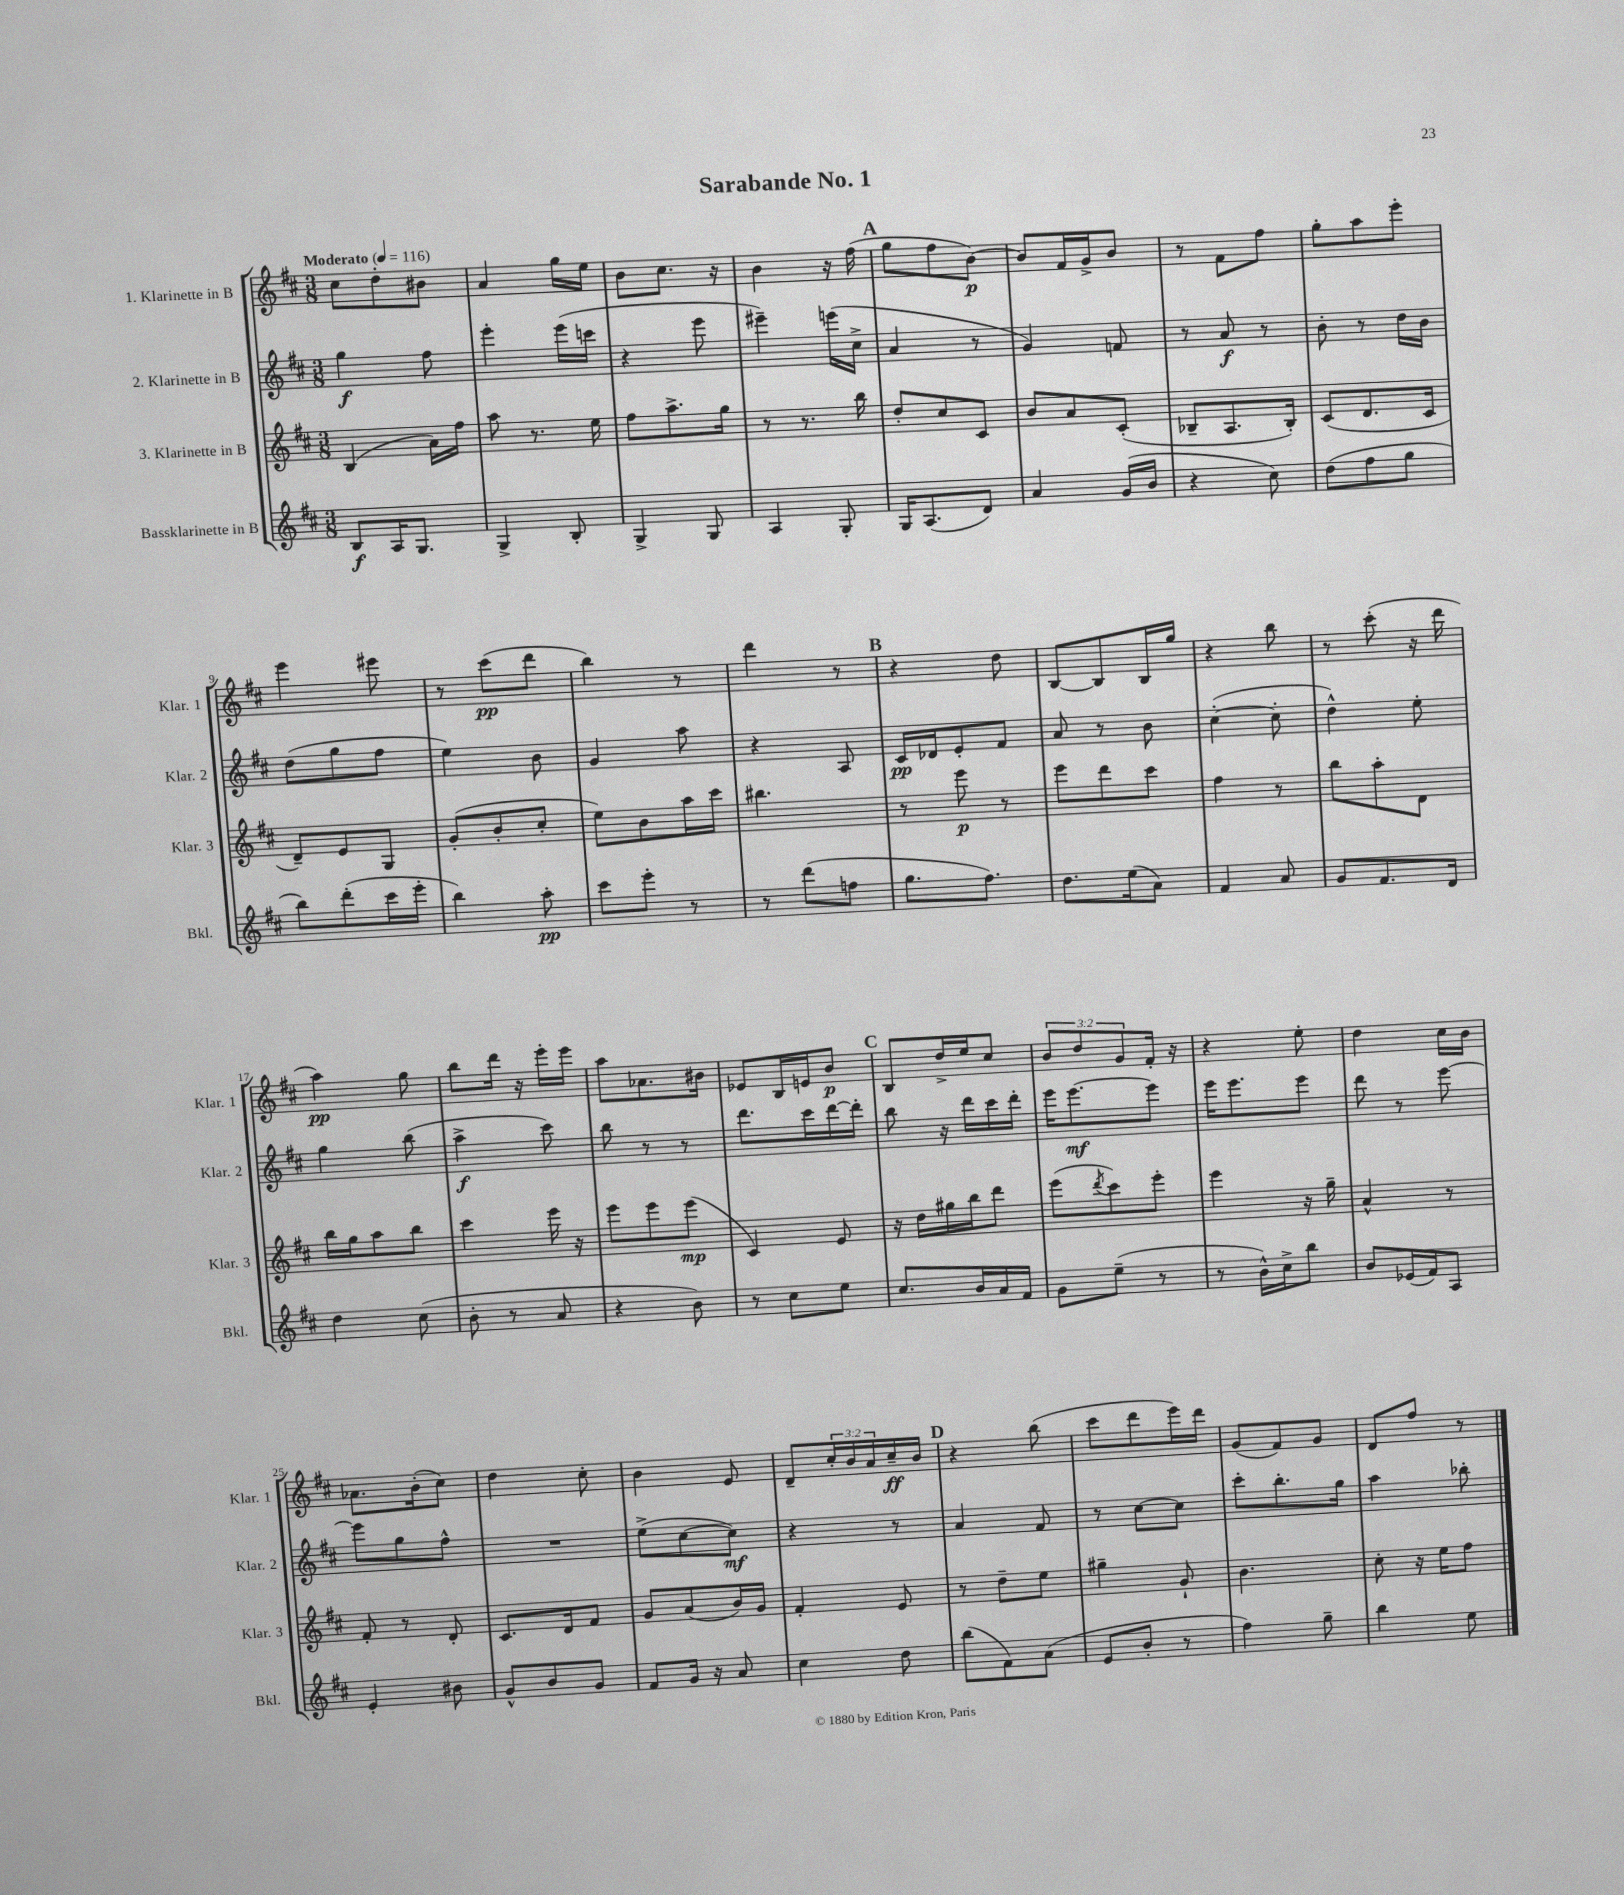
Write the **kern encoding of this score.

**kern	**dynam	**kern	**dynam	**kern	**dynam	**kern	**dynam
*part4	*part4	*part3	*part3	*part2	*part2	*part1	*part1
*staff4	*staff4	*staff3	*staff3	*staff2	*staff2	*staff1	*staff1
*I"Bassklarinette in B	*	*I"3. Klarinette in B	*	*I"2. Klarinette in B	*	*I"1. Klarinette in B	*
*I'Bkl.	*	*I'Klar. 3	*	*I'Klar. 2	*	*I'Klar. 1	*
*clefG2	*	*clefG2	*	*clefG2	*	*clefG2	*
*k[f#c#]	*	*k[f#c#]	*	*k[f#c#]	*	*k[f#c#]	*
*M3/8	*	*M3/8	*	*M3/8	*	*M3/8	*
*MM116	*	*MM116	*	*MM116	*	*MM116	*
=1	=1	=1	=1	=1	=1	=1	=1
!	!	!	!	!	!	!LO:TX:a:B:t=Moderato	!
8B/L	f	(4B/	.	4gg\	f	8cc#\L	.
16A/K	.	.	.	.	.	8dd'\	.
8.G/J	.	.	.	.	.	.	.
.	.	16a\LL)	.	8ff#\	.	8b#X\J	.
.	.	16ff#\JJ	.	.	.	.	.
=2	=2	=2	=2	=2	=2	=2	=2
4G^/	.	8aa\	.	4eee'\	.	4a/	.
.	.	8.r	.	.	.	.	.
8B'/	.	.	.	(16eee\LL	.	16gg\LL	.
.	.	16ee\	.	16cccn\JJ	.	16ee\JJ	.
=3	=3	=3	=3	=3	=3	=3	=3
4G^/	.	8ff#\L	.	4r	.	8b\L	.
.	.	8.aa^\	.	.	.	8.cc#\J	.
8G/	.	.	.	8eee\	.	.	.
.	.	16gg\Jk	.	.	.	16r	.
=4	=4	=4	=4	=4	=4	=4	=4
4A/	.	8r	.	4eee#X~\)	.	4b\	.
.	.	8.r	.	.	.	.	.
8G'/	.	.	.	(16eeen\LL	.	16r	.
.	.	16bb\	.	16cc#^\JJ	.	(16ff#\	.
!!LO:REH:place=s1:t=A
=5	=5	=5	=5	=5	=5	=5	=5
16G/KL	.	8dd'/L	.	4a/	.	8gg\L	.
(8.A/	.	.	.	.	.	.	.
.	.	8cc#/	.	.	.	8ff#\	.
8d/J)	.	8c#/J	.	8r	.	[8b\J)	p
=6	=6	=6	=6	=6	=6	=6	=6
4a/	.	8b/L	.	4g/)	.	8b/L]	.
.	.	8a/	.	.	.	16f#/L	.
.	.	.	.	.	.	16g^/J	.
(16g/LL	.	(8c#'/J	.	8fn/	.	8b/J	.
16b/JJ	.	.	.	.	.	.	.
=7	=7	=7	=7	=7	=7	=7	=7
4r	.	8B-X~/L	.	8r	.	8r	.
.	.	8.A/	.	8a/	f	8f#\L	.
8cc#\)	.	.	.	8r	.	8ff#\J	.
.	.	16B-'/Jk)	.	.	.	.	.
=8	=8	=8	=8	=8	=8	=8	=8
(8dd\L	.	(8c#/L	.	8b'\	.	8gg'\L	.
8ff#\	.	8.d/	.	8r	.	8aa\	.
8gg\J	.	.	.	16dd\LL	.	8eee'\J	.
.	.	16c#/Jk	.	16b\JJ	.	.	.
!!LO:LB:g=z
=9	=9	=9	=9	=9	=9	=9	=9
8bb\L)	.	8d~/L)	.	(8dd\L	.	4eee\	.
(8ddd'\	.	8e/	.	8gg\	.	.	.
16ccc#\L	.	8G/J	.	8ff#\J	.	8eee#X\	.
16eee'\JJ	.	.	.	.	.	.	.
=10	=10	=10	=10	=10	=10	=10	=10
4bb\)	.	(8g'/L	.	4ee\)	.	8r	.
.	.	8b'/	.	.	.	(8ccc#\L	pp
8aa'\	pp	8cc#'/J	.	8b\	.	8ddd\J	.
=11	=11	=11	=11	=11	=11	=11	=11
8ccc#\L	.	8ee\L)	.	4g/	.	4bb\)	.
8eee'\J	.	8b\	.	.	.	.	.
8r	.	16aa\L	.	8aa\	.	8r	.
.	.	16ccc#\JJ	.	.	.	.	.
=12	=12	=12	=12	=12	=12	=12	=12
8r	.	4.bb#X\	.	4r	.	4ddd\	.
(8ddd\L	.	.	.	.	.	.	.
8ffn\J	.	.	.	8A/	.	8r	.
!!LO:REH:place=s1:t=B
=13	=13	=13	=13	=13	=13	=13	=13
8.gg\L	.	8r	.	16c#/LL	pp	4r	.
.	.	.	.	16d-X/J	.	.	.
.	.	8eee\	p	8e'/	.	.	.
8.ff#\J)	.	.	.	.	.	.	.
.	.	8r	.	8f#/J	.	8dd\	.
=14	=14	=14	=14	=14	=14	=14	=14
8.dd\L	.	8eee\L	.	8a/	.	[8B/L	.
.	.	8ddd\	.	8r	.	8B/]	.
(16ee\k	.	.	.	.	.	.	.
8a\J)	.	8ccc#\J	.	8b\	.	16B/L	.
.	.	.	.	.	.	16gg/JJ	.
=15	=15	=15	=15	=15	=15	=15	=15
4f#/	.	4ff#\	.	([4cc#'\	.	4r	.
8a/	.	8r	.	8cc#'\]	.	8bb\	.
=16	=16	=16	=16	=16	=16	=16	=16
8g/L	.	8bb\L	.	4dd^^\)	.	8r	.
8.f#/	.	8aa'\	.	.	.	(8ccc#'\	.
.	.	8d\J	.	8ee'\	.	16r	.
16d/Jk	.	.	.	.	.	16ddd\	.
!!LO:LB:g=z
=17	=17	=17	=17	=17	=17	=17	=17
4dd\	.	16bb\LL	.	4gg\	.	4aa\)	pp
.	.	16gg\J	.	.	.	.	.
.	.	8aa\	.	.	.	.	.
(8cc#\	.	8bb\J	.	(8bb\	.	8gg\	.
=18	=18	=18	=18	=18	=18	=18	=18
8b'\	.	4ccc#\	.	4aa^\	f	8bb\L	.
8r	.	.	.	.	.	16ddd\Jk	.
.	.	.	.	.	.	16r	.
8a/	.	16eee\	.	8ccc#\)	.	16eee'\LL	.
.	.	16r	.	.	.	16eee\JJ	.
=19	=19	=19	=19	=19	=19	=19	=19
4r	.	8eee\L	.	8bb\	.	8aa\L	.
.	.	8eee\	.	8r	.	8.a-X\	.
8b\)	.	(8eee\J	mp	8r	.	.	.
.	.	.	.	.	.	16b#X\Jk	.
=20	=20	=20	=20	=20	=20	=20	=20
8r	.	4c#/)	.	8.ddd\L	.	8e-X/L	.
8cc#\L	.	.	.	.	.	16B/L	.
.	.	.	.	16ccc#\L	.	16en/J	.
8ee\J	.	8e/	.	[16ddd\	.	8b/J	p
.	.	.	.	16ddd'\JJ]	.	.	.
!!LO:REH:place=s1:t=C
=21	=21	=21	=21	=21	=21	=21	=21
8.cc#/L	.	16r	.	8bb\	.	8B/L	.
.	.	16dd\LL	.	.	.	.	.
.	.	16gg#X\	.	16r	.	16dd^/L	.
16b/L	.	16bb\J	.	16ddd\LL	.	16ee/J	.
16a/	.	8ddd\J	.	16ccc#\	.	8cc#/J	.
16f#/JJ	.	.	.	16ddd'\JJ	.	.	.
=22	=22	=22	=22	=22	=22	=22	=22
8g\L	.	(8eee\L	.	16eee\KL	.	12b/L	.
.	.	.	.	[8.eee\	mf	.	.
.	.	.	.	.	.	12dd/	.
.	.	8qddd/	.	.	.	.	.
(8ee~\J	.	8ccc#\)	.	.	.	.	.
.	.	.	.	.	.	12g/	.
8r	.	8eee'\J	.	8eee\J]	.	16f#'/Jk	.
.	.	.	.	.	.	16r	.
=23	=23	=23	=23	=23	=23	=23	=23
8r	.	4eee\	.	16eee\KL	.	4r	.
.	.	.	.	8.eee\	.	.	.
16b^^\LL)	.	.	.	.	.	.	.
16cc#^\J	.	.	.	.	.	.	.
8bb\J	.	16r	.	8eee\J	.	8ee'\	.
.	.	16gg~\	.	.	.	.	.
=24	=24	=24	=24	=24	=24	=24	=24
8b/L	.	4a^^/	.	8ddd\	.	4dd\	.
(16e-X/L	.	.	.	8r	.	.	.
16f#/J)	.	.	.	.	.	.	.
8A/J	.	8r	.	[8eee\	.	16cc#\LL	.
.	.	.	.	.	.	16b\JJ	.
!!LO:LB:g=z
=25	=25	=25	=25	=25	=25	=25	=25
4e'/	.	8f#'/	.	8eee\L]	.	8.a-X\L	.
.	.	8r	.	8gg\	.	.	.
.	.	.	.	.	.	(16b'\k	.
8b#X\	.	8d'/	.	8ff#^^\J	.	8cc#\J)	.
=26	=26	=26	=26	=26	=26	=26	=26
8g^^/L	.	8.c#/L	.	4.r	.	4dd\	.
8b/	.	.	.	.	.	.	.
.	.	16d/k	.	.	.	.	.
8g/J	.	8f#/J	.	.	.	8cc#'\	.
=27	=27	=27	=27	=27	=27	=27	=27
8f#/L	.	8g/L	.	(8ee^\L	.	4b\	.
16g/Jk	.	(8a/	.	[8cc#\	.	.	.
16r	.	.	.	.	.	.	.
8a/	.	16b/L)	.	8cc#\J])	mf	8e/	.
.	.	16g/JJ	.	.	.	.	.
=28	=28	=28	=28	=28	=28	=28	=28
4cc#\	.	4f#'/	.	4r	.	8d~/L	.
.	.	.	.	.	.	24cc#'/L	.
.	.	.	.	.	.	24b/	.
.	.	.	.	.	.	24a/	.
8dd\	.	8e/	.	8r	.	16cc#~/	ff
.	.	.	.	.	.	16b/JJ	.
!!LO:REH:place=s1:t=D
=29	=29	=29	=29	=29	=29	=29	=29
(8bb\L	.	8r	.	4a/	.	4r	.
8f#\)	.	8dd~\L	.	.	.	.	.
(8a\J	.	8ee\J	.	8f#/	.	(8bb\	.
=30	=30	=30	=30	=30	=30	=30	=30
8e/L	.	4gg#X~\	.	8r	.	8ccc#\L	.
8b'/J	.	.	.	[8cc#\L	.	8ddd\	.
8r	.	8g`/	.	8cc#\J]	.	16eee\L)	.
.	.	.	.	.	.	16ddd\JJ	.
=31	=31	=31	=31	=31	=31	=31	=31
4ff#\)	.	4.b\	.	8ccc#'\L	.	(8g/L	.
.	.	.	.	8.bb'\	.	8f#/)	.
8gg~\	.	.	.	.	.	8g/J	.
.	.	.	.	16gg\Jk	.	.	.
=32	=32	=32	=32	=32	=32	=32	=32
4bb\	.	8cc#'\	.	4aa\	.	8d/L	.
.	.	16r	.	.	.	8ff#/J	.
.	.	16ee\KL	.	.	.	.	.
8ee\	.	8ff#\J	.	8bb-X'\	.	8r	.
==	==	==	==	==	==	==	==
*-	*-	*-	*-	*-	*-	*-	*-
